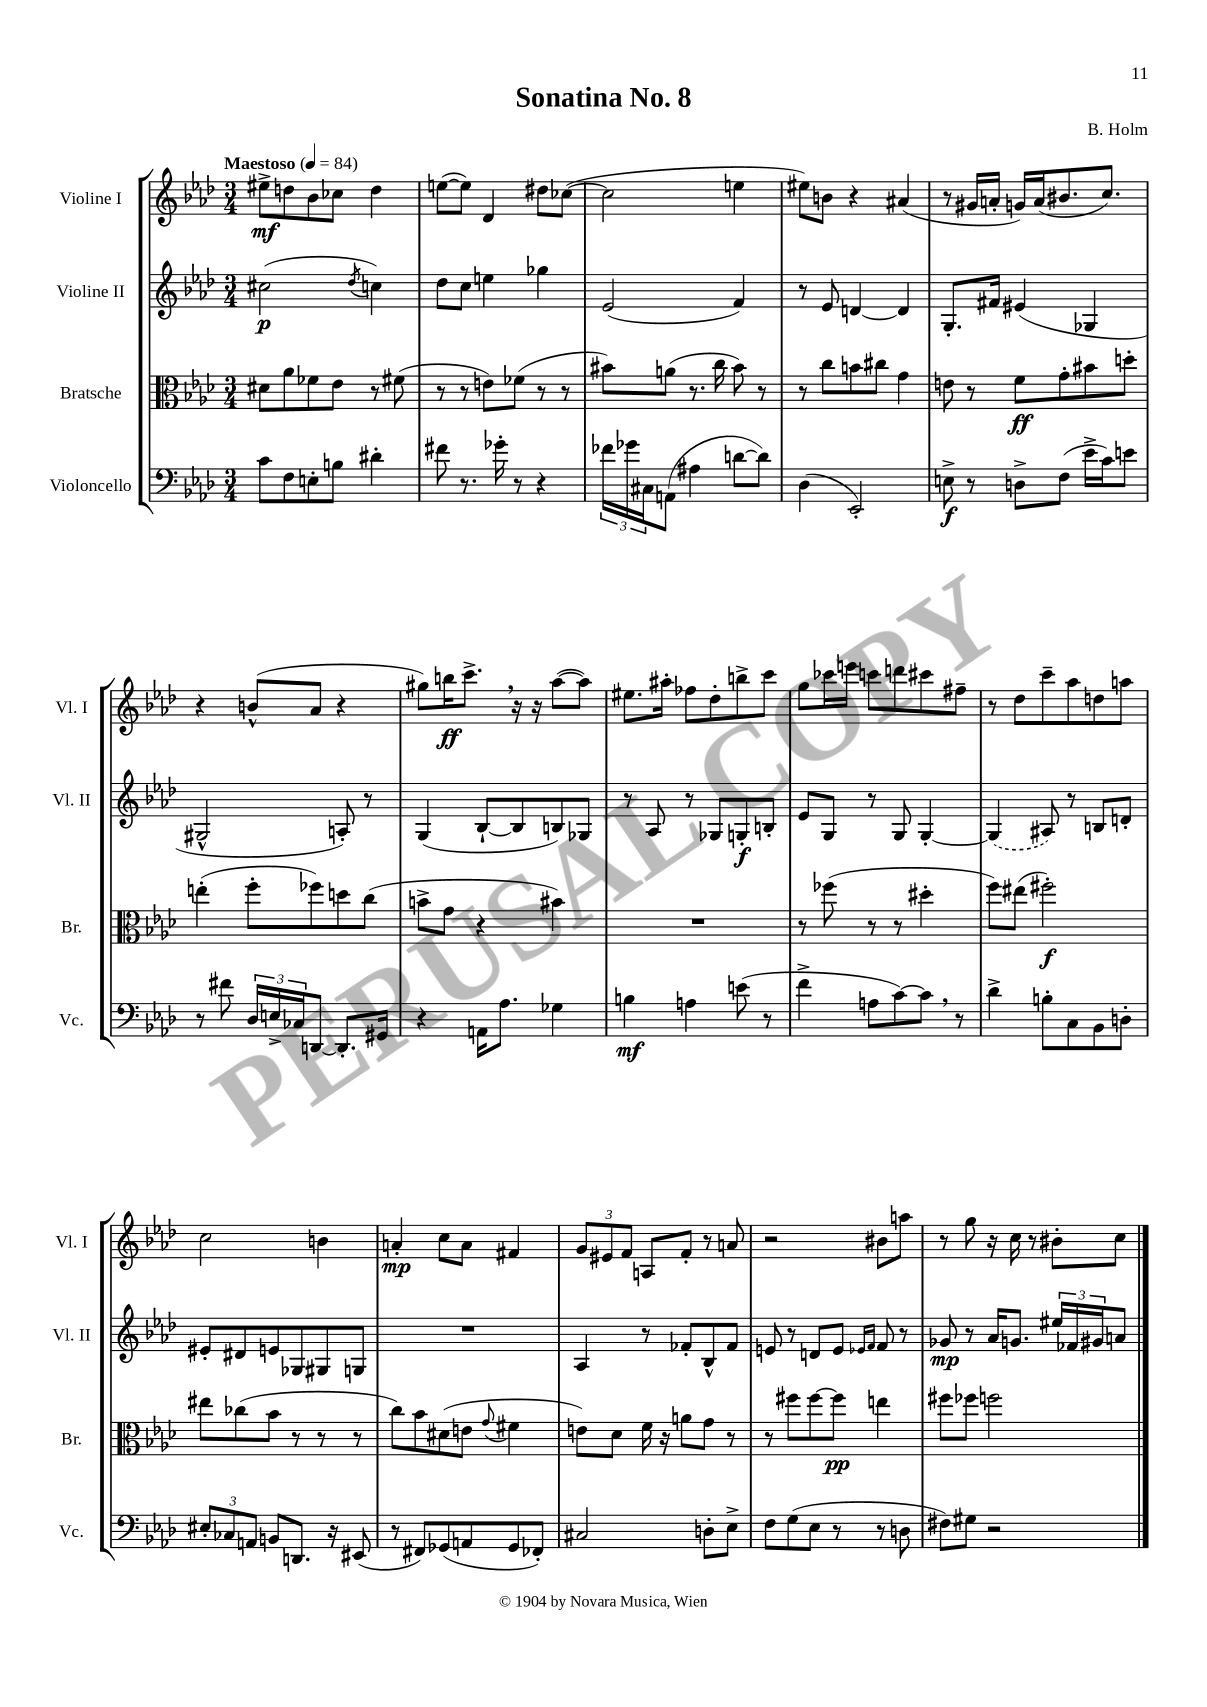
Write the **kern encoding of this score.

**kern	**dynam	**kern	**dynam	**kern	**dynam	**kern	**dynam
*part4	*part4	*part3	*part3	*part2	*part2	*part1	*part1
*staff4	*staff4	*staff3	*staff3	*staff2	*staff2	*staff1	*staff1
*I"Violoncello	*	*I"Bratsche	*	*I"Violine II	*	*I"Violine I	*
*I'Vc.	*	*I'Br.	*	*I'Vl. II	*	*I'Vl. I	*
*clefF4	*	*clefC3	*	*clefG2	*	*clefG2	*
*k[b-e-a-d-]	*	*k[b-e-a-d-]	*	*k[b-e-a-d-]	*	*k[b-e-a-d-]	*
*M3/4	*	*M3/4	*	*M3/4	*	*M3/4	*
*MM84	*	*MM84	*	*MM84	*	*MM84	*
=1	=1	=1	=1	=1	=1	=1	=1
!	!	!	!	!	!	!LO:TX:a:B:t=Maestoso	!
8c\L	.	8d#X\L	.	(2cc#X\	p	8ee#X^\L	mf
8F\	.	8a-\	.	.	.	8ddn\	.
8En'\	.	8f-X\	.	.	.	8b-\	.
8Bn\J	.	8e-\J	.	.	.	8cc-X\J	.
.	.	.	.	8qdd-/	.	.	.
4d#X'\	.	8r	.	4ccn\)	.	4dd\	.
.	.	(8f#X\	.	.	.	.	.
=2	=2	=2	=2	=2	=2	=2	=2
8f#X\	.	8r	.	8dd-\L	.	([8een\L	.
8.r	.	8r	.	8cc\J	.	8ee\J])	.
.	.	8en\L)	.	4een\	.	4d-/	.
16g-X'\	.	.	.	.	.	.	.
8r	.	(8f-X\J	.	.	.	.	.
4r	.	8r	.	4gg-X\	.	8dd#X\L	.
.	.	8r	.	.	.	([8cc-X\J	.
=3	=3	=3	=3	=3	=3	=3	=3
24f-X\LL	.	8b#X\L)	.	(2e-/	.	2cc-\]	.
24g-X\	.	.	.	.	.	.	.
24C#X\J	.	.	.	.	.	.	.
(8AAn\J	.	(8an\J	.	.	.	.	.
4A#X\	.	8.r	.	.	.	.	.
.	.	16cc\	.	.	.	.	.
[8dn\L	.	8b#\)	.	4f/)	.	4een\	.
8d\J])	.	8r	.	.	.	.	.
=4	=4	=4	=4	=4	=4	=4	=4
(4D-\	.	8r	.	8r	.	8ee#X\L)	.
.	.	8cc\L	.	8e-/	.	8bn\J	.
2EE-'/)	.	8bn\	.	[4dn/	.	4r	.
.	.	8cc#X\J	.	.	.	.	.
.	.	4g\	.	4d/]	.	(4a#X/	.
=5	=5	=5	=5	=5	=5	=5	=5
8En^\	f	8en\	.	8.G'/L	.	8r	.
8r	.	8r	.	.	.	16g#X/LL	.
.	.	.	.	16f#X/Jk	.	16an'/JJ	.
8Dn^\L	.	8f\L	ff	(4e#X/	.	16gn/LL)	.
.	.	.	.	.	.	(16a/J	.
(8F\J	.	8g'\	.	.	.	8.b#X/	.
16e-^\LL	.	8b#X\	.	4G-X/	.	.	.
16c\J)	.	.	.	.	.	8.cc/J)	.
8en\J	.	8ddn'\J	.	.	.	.	.
!!LO:LB:g=z
=6	=6	=6	=6	=6	=6	=6	=6
8r	.	(4een'\	.	2G#X^^/	.	4r	.
8f#X\	.	.	.	.	.	.	.
24D-/LL	.	8ff'\L	.	.	.	(8bn^^/L	.
24En^/	.	.	.	.	.	.	.
24C-X/J	.	.	.	.	.	.	.
[8DDn/J	.	8ff-X\)	.	.	.	8a-/J	.
8.DD'/L]	.	8ddn\	.	8An'/)	.	4r	.
.	.	(8cc\J	.	8r	.	.	.
16GG#X/Jk	.	.	.	.	.	.	.
=7	=7	=7	=7	=7	=7	=7	=7
4r	.	8bn^\L	.	(4G/	.	8gg#X\L)	.
.	.	8g\J	.	.	.	16bbn\K	ff
.	.	.	.	.	.	8.ccc^,\J	.
16AAn\KL	.	4r	.	[8B-`/L	.	.	.
8.A-\J	.	.	.	.	.	.	.
.	.	.	.	8B-/]	.	16r	.
.	.	.	.	.	.	16r	.
4G-X\	.	4b#X\)	.	8Bn/)	.	([8aa-\L	.
.	.	.	.	8G-X/J	.	8aa-\J])	.
=8	=8	=8	=8	=8	=8	=8	=8
4Bn\	mf	2.r	.	8r	.	8.ee#X\L	.
.	.	.	.	8A-/	.	.	.
.	.	.	.	.	.	16aa#X'\Jk	.
4An\	.	.	.	8r	.	8ff-X\L	.
.	.	.	.	8G-X/L	.	8dd-'\	.
(8en\	.	.	.	8Gn'/	f	8bbn^\	.
8r	.	.	.	8Bn'/J	.	8ccc\J	.
=9	=9	=9	=9	=9	=9	=9	=9
4f^\	.	8r	.	8e-/L	.	8gg\L	.
.	.	(8ff-X\	.	8G/J	.	16ccc-X\L	.
.	.	.	.	.	.	16eeen\JJ	.
8An\L	.	8r	.	8r	.	8cccn\L	.
[8c\)	.	8r	.	8G/	.	8dddn\	.
8c,\J]	.	4dd#X'\	.	[4G'/	.	8ccc#X\	.
8r	.	.	.	.	.	8ff#X~\J	.
=10	=10	=10	=10	=10	=10	=10	=10
4d-^\	.	8ff\L)	.	(4G/]	.	8r	.
.	.	(8ee#X\J	.	.	.	8dd-\L	.
8Bn'\L	.	2ff#X'\)	f	8A#X/)	.	8ccc~\	.
8C\	.	.	.	8r	.	8aa-\	.
8BB-\	.	.	.	8Bn/L	.	8ddn\	.
8Dn'\J	.	.	.	8dn'/J	.	8aan\J	.
!!LO:LB:g=z
=11	=11	=11	=11	=11	=11	=11	=11
12E#X'/L	.	8ee#X\L	.	8e#X'/L	.	2cc\	.
12C-X/	.	.	.	.	.	.	.
.	.	(8cc-X\	.	8d#X/	.	.	.
12AAn/J	.	.	.	.	.	.	.
8BBn/L	.	8b-\J	.	8en/	.	.	.
8.DDn/J	.	8r	.	8G-X/	.	.	.
.	.	8r	.	8G#X/	.	4bn\	.
16r	.	.	.	.	.	.	.
(8EE#X/	.	8r	.	8Gn/J	.	.	.
=12	=12	=12	=12	=12	=12	=12	=12
8r	.	8cc\L)	.	2.r	.	4an'/	mp
8FF#X/L)	.	8b-\	.	.	.	.	.
(8GG-X/	.	(8d#X\	.	.	.	8cc\L	.
8AAn/	.	8en\J	.	.	.	8a\J	.
.	.	8qqg/	.	.	.	.	.
8GG-/	.	4f#X\	.	.	.	4f#X/	.
8FF-X'/J)	.	.	.	.	.	.	.
=13	=13	=13	=13	=13	=13	=13	=13
2C#X/	.	8en\L)	.	4A-/	.	12g/L	.
.	.	.	.	.	.	12e#X/	.
.	.	8d-\J	.	.	.	.	.
.	.	.	.	.	.	12f/J	.
.	.	16f\	.	8r	.	8An/L	.
.	.	16r	.	.	.	.	.
.	.	8an\L	.	8f-X'/L	.	8f'/J	.
8Dn'\L	.	8g\J	.	8B-^^/	.	8r	.
8E-^\J	.	8r	.	8f-/J	.	8an/	.
=14	=14	=14	=14	=14	=14	=14	=14
8F\L	.	8r	.	8en/	.	2r	.
(8G\	.	8ff#X\L	.	8r	.	.	.
8E-\J	.	[8ff#\	.	8dn/L	.	.	.
8r	.	8ff#\J]	pp	8e/J	.	.	.
.	.	.	.	16qqe-X/LL	.	.	.
.	.	.	.	16qqf/JJ	.	.	.
8r	.	4een\	.	8f/	.	8b#X\L	.
8Dn\	.	.	.	8r	.	8aan\J	.
=15	=15	=15	=15	=15	=15	=15	=15
8F#X\L)	.	8ff#X\L	.	8g-X/	mp	8r	.
8G#X\J	.	8ff-X\J	.	8r	.	8gg\	.
2r	.	2ffn\	.	16a-/KL	.	16r	.
.	.	.	.	8.gn/J	.	16cc\	.
.	.	.	.	.	.	8r	.
.	.	.	.	24ee#X/LL	.	8b#X'\L	.
.	.	.	.	24f-X/	.	.	.
.	.	.	.	24g#X/J	.	.	.
.	.	.	.	8an/J	.	8cc\J	.
==	==	==	==	==	==	==	==
*-	*-	*-	*-	*-	*-	*-	*-
